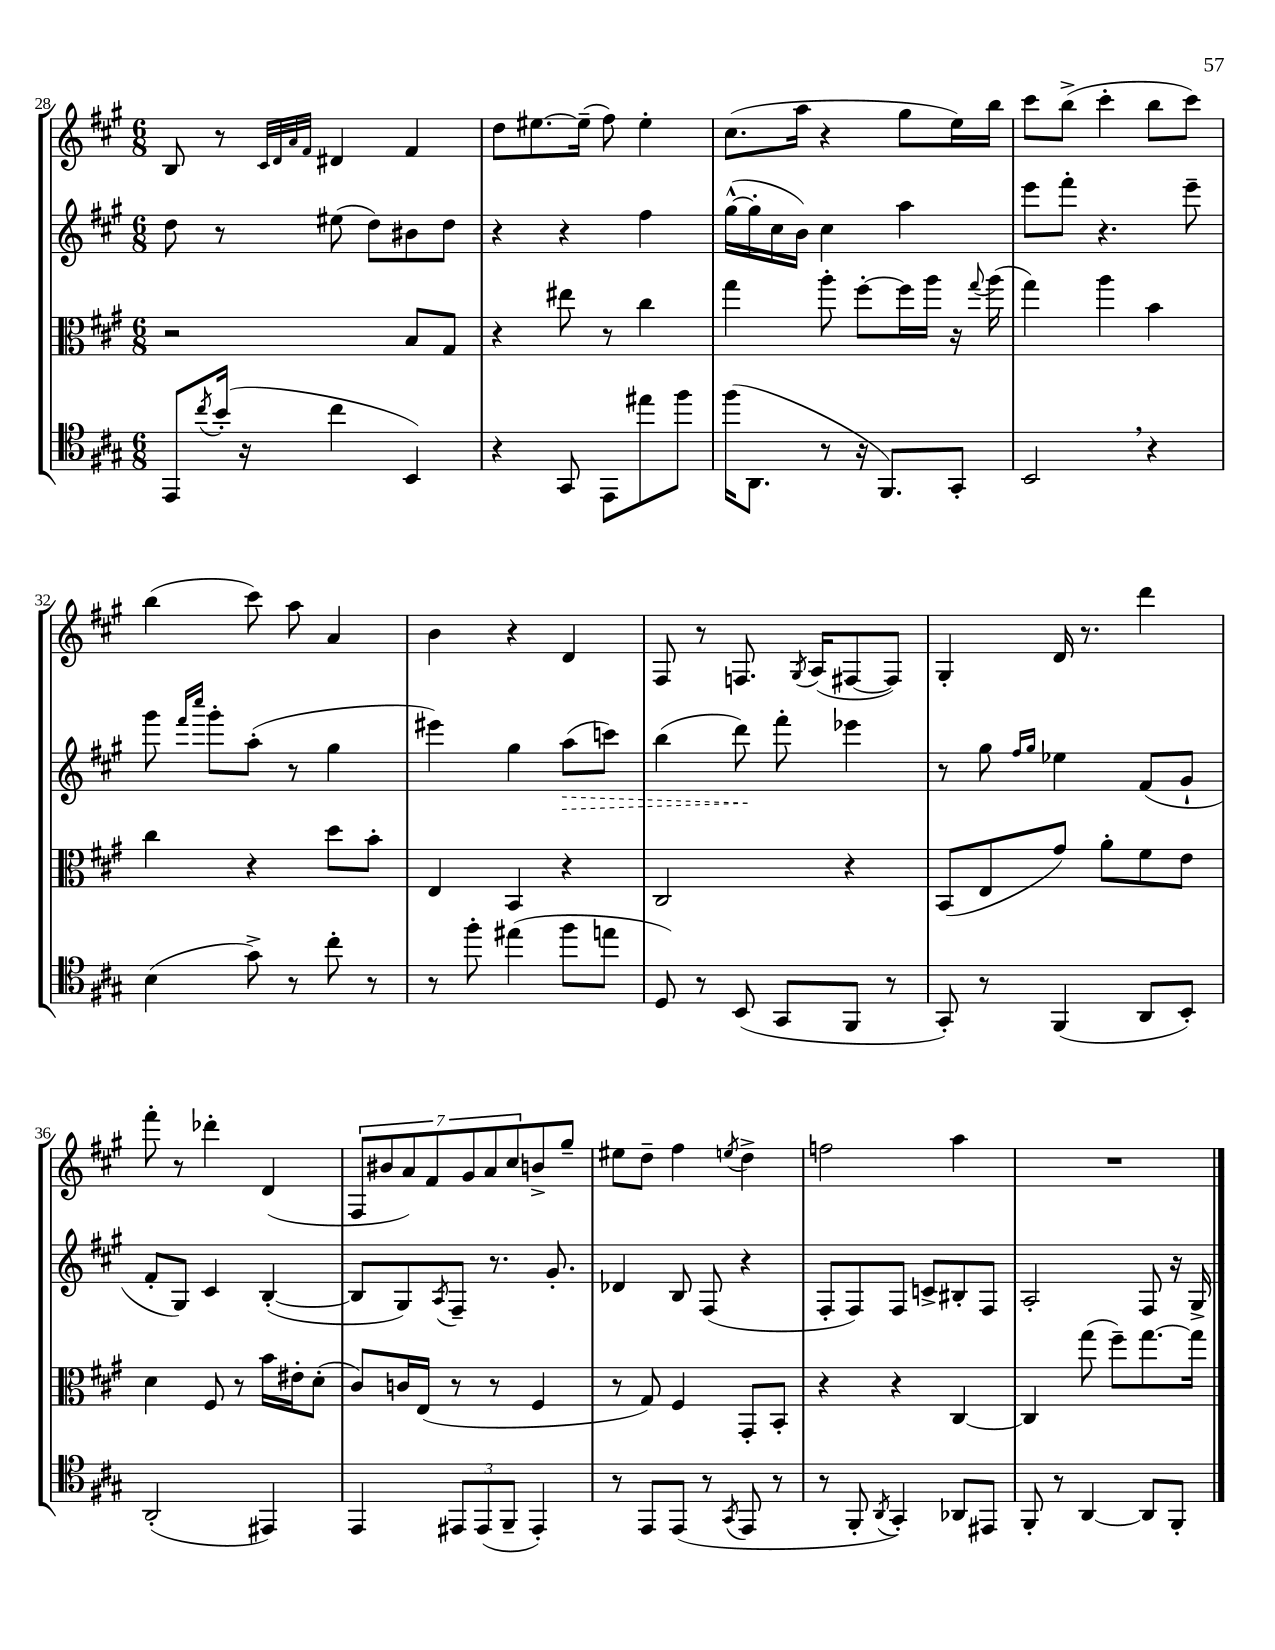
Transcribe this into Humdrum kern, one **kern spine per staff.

**kern	**kern	**kern	**dynam	**kern
*part4	*part3	*part2	*part2	*part1
*staff4	*staff3	*staff2	*staff2	*staff1
*clefC4	*clefC3	*clefG2	*	*clefG2
*k[f#c#g#]	*k[f#c#g#]	*k[f#c#g#]	*	*k[f#c#g#]
*M6/8	*M6/8	*M6/8	*	*M6/8
=28	=28	=28	=28	=28
8EE/L	2r	8dd\	.	8B/
8qcc#/	.	.	.	.
(16b'/Jk	.	8r	.	8r
16r	.	.	.	.
.	.	.	.	32qqc#/LLL
.	.	.	.	32qqd/
.	.	.	.	32qqa/
.	.	.	.	32qqf#/JJJ
4cc#\	.	(8ee#X\	.	4d#X/
.	.	8dd\L)	.	.
4BB/)	8B/L	8b#X\	.	4f#/
.	8G#/J	8dd\J	.	.
=29	=29	=29	=29	=29
4r	4r	4r	.	8dd\L
.	.	.	.	[8.ee#X\
8GG#/	8ee#X\	4r	.	.
.	.	.	.	(16ee#~\Jk]
8EE\L	8r	.	.	8ff#\)
8ee#X\	4cc#\	4ff#\	.	4ee#'\
8ff#\J	.	.	.	.
=30	=30	=30	=30	=30
(16ff#\KL	4gg#\	([16gg#^^\LL	.	(8.cc#\L
8.AA\J	.	16gg#'\]	.	.
.	.	16cc#\	.	.
.	.	16b\JJ)	.	16aa\Jk
8r	8aa'\	4cc#\	.	4r
16r	[8ff#'\L	.	.	.
8.FF#/L)	.	.	.	.
.	16ff#\L]	4aa\	.	8gg#\L
.	16aa\JJ	.	.	.
8GG#'/J	16r	.	.	16ee\L)
.	8qqgg#/	.	.	.
.	(16aa\	.	.	16bb\JJ
=31	=31	=31	=31	=31
2BB,/	4gg#\)	8eee\L	.	8ccc#\L
.	.	8fff#'\J	.	(8bb^\J
.	4aa\	4.r	.	4ccc#'\
4r	4b\	.	.	8bb\L
.	.	8eee~\	.	8ccc#\J)
!!LO:LB:g=z
=32	=32	=32	=32	=32
(4B\	4cc#\	8ggg#\	.	(4bb\
.	.	16qqfff#/LL	.	.
.	.	16qqcccc#/JJ	.	.
.	.	8ggg#'\L	.	.
8g#^\)	4r	(8aa'\J	.	8ccc#\)
8r	.	8r	.	8aa\
8cc#'\	8dd\L	4gg#\	.	4a/
8r	8b'\J	.	.	.
=33	=33	=33	=33	=33
8r	4E/	4eee#X\)	.	4b\
8ff#'\	.	.	.	.
(4ee#X\	4BB/	4gg#\	.	4r
!	!	!	!LO:HP:b	!
8ff#\L	4r	(8aa\L	>	4d/
8een\J	.	8cccn\J)	.	.
=34	=34	=34	=34	=34
8D/)	2C#/	(4bb\	.	8F#/
8r	.	.	.	8r
(8BB/	.	8ddd\)	.	8.Fn/
8GG#/L	.	8fff#'\	]	.
.	.	.	.	8qG#/
.	.	.	.	(16A/KL
8FF#/J	4r	4eee-X\	.	[8F#X/
8r	.	.	.	8F#/J])
=35	=35	=35	=35	=35
8GG#'/)	(8BB/L	8r	.	4G#'/
8r	8E/	8gg#\	.	.
.	.	16qqff#/LL	.	.
.	.	16qqgg#/JJ	.	.
(4FF#/	8g#/J)	4ee-X\	.	16d/
.	.	.	.	8.r
.	8a'\L	.	.	.
8AA/L	8f#\	(8f#/L	.	4ddd\
8BB'/J)	8e\J	8g#`/J	.	.
!!LO:LB:g=z
=36	=36	=36	=36	=36
(2AA'/	4d\	8f#'/L	.	8fff#'\
.	.	8G#/J)	.	8r
.	8F#/	4c#/	.	4ddd-X'\
.	8r	.	.	.
4EE#X/)	16b\LL	([4B'/	.	(4d/
.	16e#X'\J	.	.	.
.	(8d'\J	.	.	.
=37	=37	=37	=37	=37
4EE/	8c#/L)	8B/L]	.	14F#/L
.	.	.	.	14b#X/
.	16cn/L	8G#/)	.	.
.	.	.	.	14a/)
.	(16E/JJ	.	.	.
.	.	.	.	14f#/
.	.	8qA/	.	.
12EE#X/L	8r	8F#~/J	.	.
.	.	.	.	14g#/
(12EE#/	.	.	.	.
.	.	.	.	14a/
.	8r	8.r	.	.
12FF#~/J	.	.	.	.
.	.	.	.	14cc#/
4EE#'/)	4F#/	.	.	8bn^/
.	.	8.g#'/	.	.
.	.	.	.	8gg#~/J
=38	=38	=38	=38	=38
8r	8r	4d-X/	.	8ee#X\L
8EE/L	8G#/)	.	.	8dd~\J
(8EE/J	4F#/	8B/	.	4ff#\
8r	.	(8F#/	.	.
8qGG#/	.	.	.	8qeen/
8EE/	8GG#'/L	4r	.	4dd^\
8r	8BB'/J	.	.	.
=39	=39	=39	=39	=39
8r	4r	8F#'/L	.	2ffn\
8FF#'/	.	8F#/)	.	.
8qAA/	.	.	.	.
4GG#'/)	4r	8F#/J	.	.
.	.	8cn^/L	.	.
8AA-X/L	[4C#/	8B#X'/	.	4aa\
8EE#X/J	.	8F#/J	.	.
=40	=40	=40	=40	=40
8FF#'/	4C#/]	2A'/	.	2.r
8r	.	.	.	.
[4AA/	(8gg#\	.	.	.
.	8ff#~\L)	.	.	.
8AA/L]	[8.gg#\	8F#/	.	.
8FF#'/J	.	16r	.	.
.	16gg#\Jk]	16G#^/	.	.
==	==	==	==	==
*-	*-	*-	*-	*-
